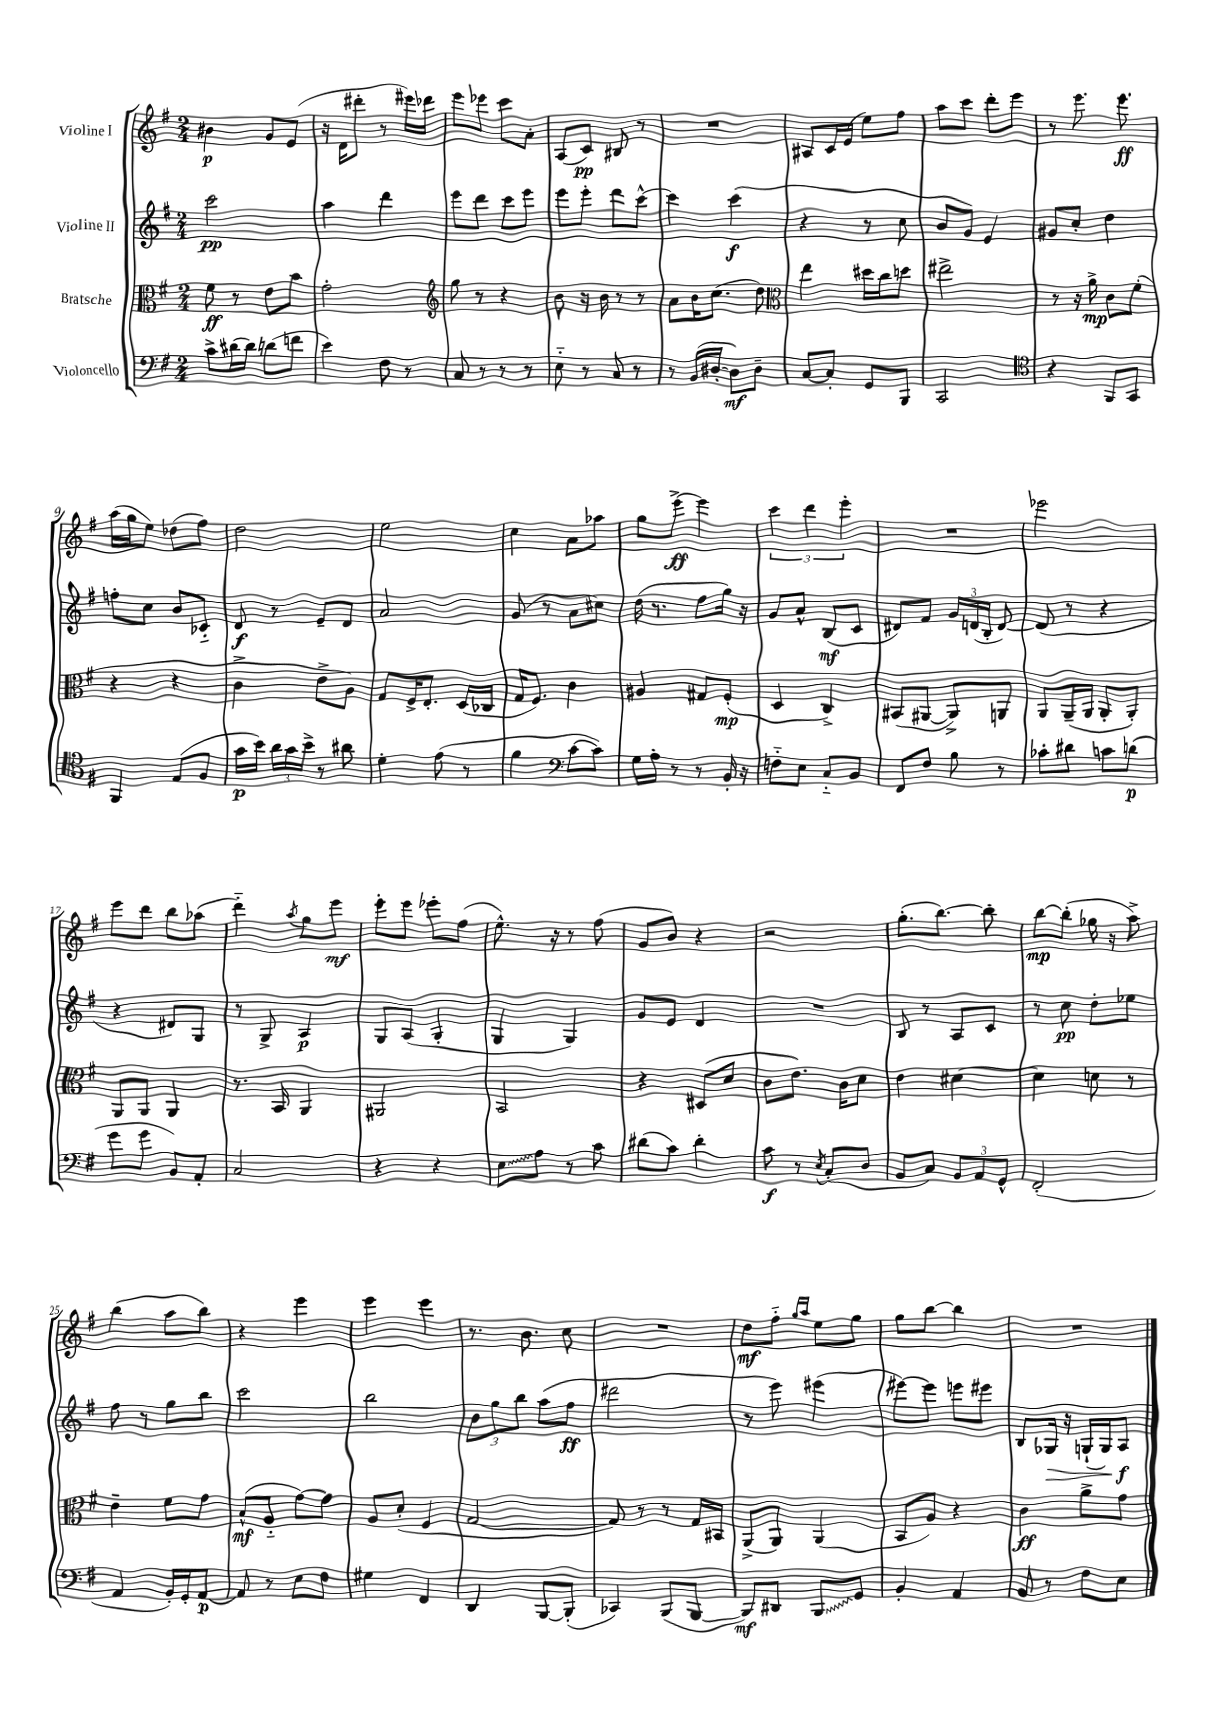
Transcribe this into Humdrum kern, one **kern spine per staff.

**kern	**kern	**kern	**kern
*staff4	*staff3	*staff2	*staff1
*clefF4	*clefC3	*clefG2	*clefG2
*k[f#]	*k[f#]	*k[f#]	*k[f#]
*M2/4	*M2/4	*M2/4	*M2/4
8c^	8f#	2ccc	4b#
[16d#	8r	.	.
16d#]	.	.	.
(8d	8e	.	8g
8f	8b	.	(8e
=	=	=	=
4e)	2g'	4aa	16r
.	.	.	16d
.	.	.	8ddd#'
8F#	.	4ddd	8r
8r	.	.	16eee#)
.	.	.	16ddd-
=	=	=	=
*	*clefG2	*	*
8C	8gg	8eee	8eee
8r	8r	8ddd	8eee-
8r	4r	8ccc	8ccc
8r	.	8eee	8a'
=	=	=	=
8E'~	8b	8eee	(8A
8r	16r	8eee'	8c)
.	16b	.	.
8C	8r	8ddd	8B#
8r	8r	[8ccc^^	8r
=	=	=	=
8r	8a	4ccc]	2r
(16BB	16b	.	.
[16D#'	(8.cc	.	.
8D#])	.	(4ccc	.
8D#~	8dd)	.	.
=	=	=	=
*	*clefC3	*	*
[8C	4ee	4r	8A#
8C']	.	.	16c
.	.	.	(16e
8GG	16dd#	8r	8ee)
.	16cc	.	.
8BBB	8dd	8cc	8ff#
=	=	=	=
2CC	2ee#^	8b	8aa
.	.	8g)	8ccc
.	.	4e	8ddd'
.	.	.	8eee
=	=	=	=
*clefC4	*	*	*
4r	8r	8g#	8r
.	16r	8cc'	8.eee
.	16a^	.	.
8FF#	8c	4dd	.
.	.	.	8.eee
8GG	(8f#'	.	.
=	=	=	=
4FF#	4r	8ff'	(16aa
.	.	.	16gg
.	.	8cc	8ee)
(8E	4r	8b	(8dd-
8F#	.	8c-'~	8ff#)
=	=	=	=
16g	4c^	8d	2dd
16b)	.	.	.
24a	.	8r	.
24g	.	.	.
24b^	.	.	.
8r	8e^	8e~	.
8a#	8A)	8d	.
=	=	=	=
4d'	8G	2a	2ee
.	16F#^	.	.
.	8.E'	.	.
(8e	.	.	.
8r	(16D	.	.
.	16C-	.	.
=	=	=	=
4f#	16G	(8g	4cc
.	8.F#)	.	.
.	.	8r	.
*clefF4	*	*	*
[8c	4c	8a	8a
8c])	.	8cc#)	8aa-
=	=	=	=
16G	4A#	(16dd	8gg
16A'	.	8.r	.
8r	.	.	[8eee^
8r	8G#	8ff#	4eee]
16BB'	(8F#'	16gg)	.
16r	.	16r	.
=	=	=	=
8F'~	4D	8g	6ccc
8E	.	8a^^	.
.	.	.	6ddd
8C'~	4C^)	(8B	.
.	.	.	6eee'
8BB	.	8c	.
=	=	=	=
8FF#	(8BB#	8d#)	2r
8F#	[8AA#	8f#	.
8B	8AA#^])	24g	.
.	.	(24d	.
.	.	24B'	.
8r	8AA	[8d)	.
=	=	=	=
8c-'	8AA	(8d]	2eee-
8d#	(16AA~	8r	.
.	16AA	.	.
8c	8AA'	4r	.
(8d	8AA')	.	.
=	=	=	=
8g	8AA	4r	8eee
8g	8AA	.	8ddd
8BB)	4AA	8d#)	8bb
8AA'	.	8G	(8aa-
=	=	=	=
2C	8.r	8r	4ddd'~)
.	.	8G^	.
.	16BB	.	.
.	.	.	8qaa
.	4AA	4A	8gg
.	.	.	8eee
=	=	=	=
4r	2AA#	8G	8eee'
.	.	(8A	8eee
4r	.	4G'	8eee-'
.	.	.	(8ff#
=	=	=	=
8E	2BB	4G	8.ee^^)
8A	.	.	.
.	.	.	16r
8r	.	4G)	8r
8c	.	.	(8ff#
=	=	=	=
(8d#	4r	8g	8g
8c)	.	8e	8b)
4d#'	(8D#	4d	4r
.	8d	.	.
=	=	=	=
8c	8c	2r	2r
8r	8.e)	.	.
8qE	.	.	.
(8C'	.	.	.
.	16c	.	.
8D	8d	.	.
=	=	=	=
8BB	4e	8B	(8.gg'
8C)	.	8r	.
.	.	.	[8.bb)
12BB	[4d#	8A	.
12AA	.	.	.
.	.	8c	8bb']
12GG^^	.	.	.
=	=	=	=
(2FF#'	4d#]	8r	[8bb
.	.	8cc	(8bb']
.	8d	8dd'	16gg-
.	.	.	16r
.	8r	8ee-	8aa^)
=	=	=	=
4AA	4e~	8ff#	(4bb
.	.	8r	.
16BB')	8f#	8gg	8aa
16GG'	.	.	.
[8AA	8g	8bb	8bb)
=	=	=	=
8AA]	(8B^^	2ccc	4r
8r	8A'~	.	.
8E	[8g)	.	4eee
8F#	8g]	.	.
=	=	=	=
4G#	8A	2bb	4eee
.	(8d'	.	.
4FF#	4F#	.	4eee
=	=	=	=
4DD	[2G	12b	8.r
.	.	12gg	.
.	.	12bb	.
.	.	.	8.b
[8BBB	.	(8aa	.
(8BBB']	.	8ff#	8cc
=	=	=	=
4CC-)	8G])	2ddd#	2r
.	8r	.	.
(8BBB	8r	.	.
[8BBB	16G	.	.
.	16BB#	.	.
=	=	=	=
8BBB])	(8AA^	8r	8dd
8DD#	8AA)	8eee)	8ff#'~
.	.	.	16qqgg
.	.	.	16qqaa
8BBB	(4AA	(4eee#	8ee
8GG	.	.	8gg
=	=	=	=
4BB'	8BB	[8eee#)	8gg
.	8A)	8eee#]	[8bb
4AA	4r	8eee	4bb]
.	.	8eee#	.
=	=	=	=
8BB	4c	8B	2r
8r	.	16G-	.
.	.	16r	.
8F#	8a^	(16G`	.
.	.	16G)	.
8E	8g	8A	.
==	==	==	==
*-	*-	*-	*-
